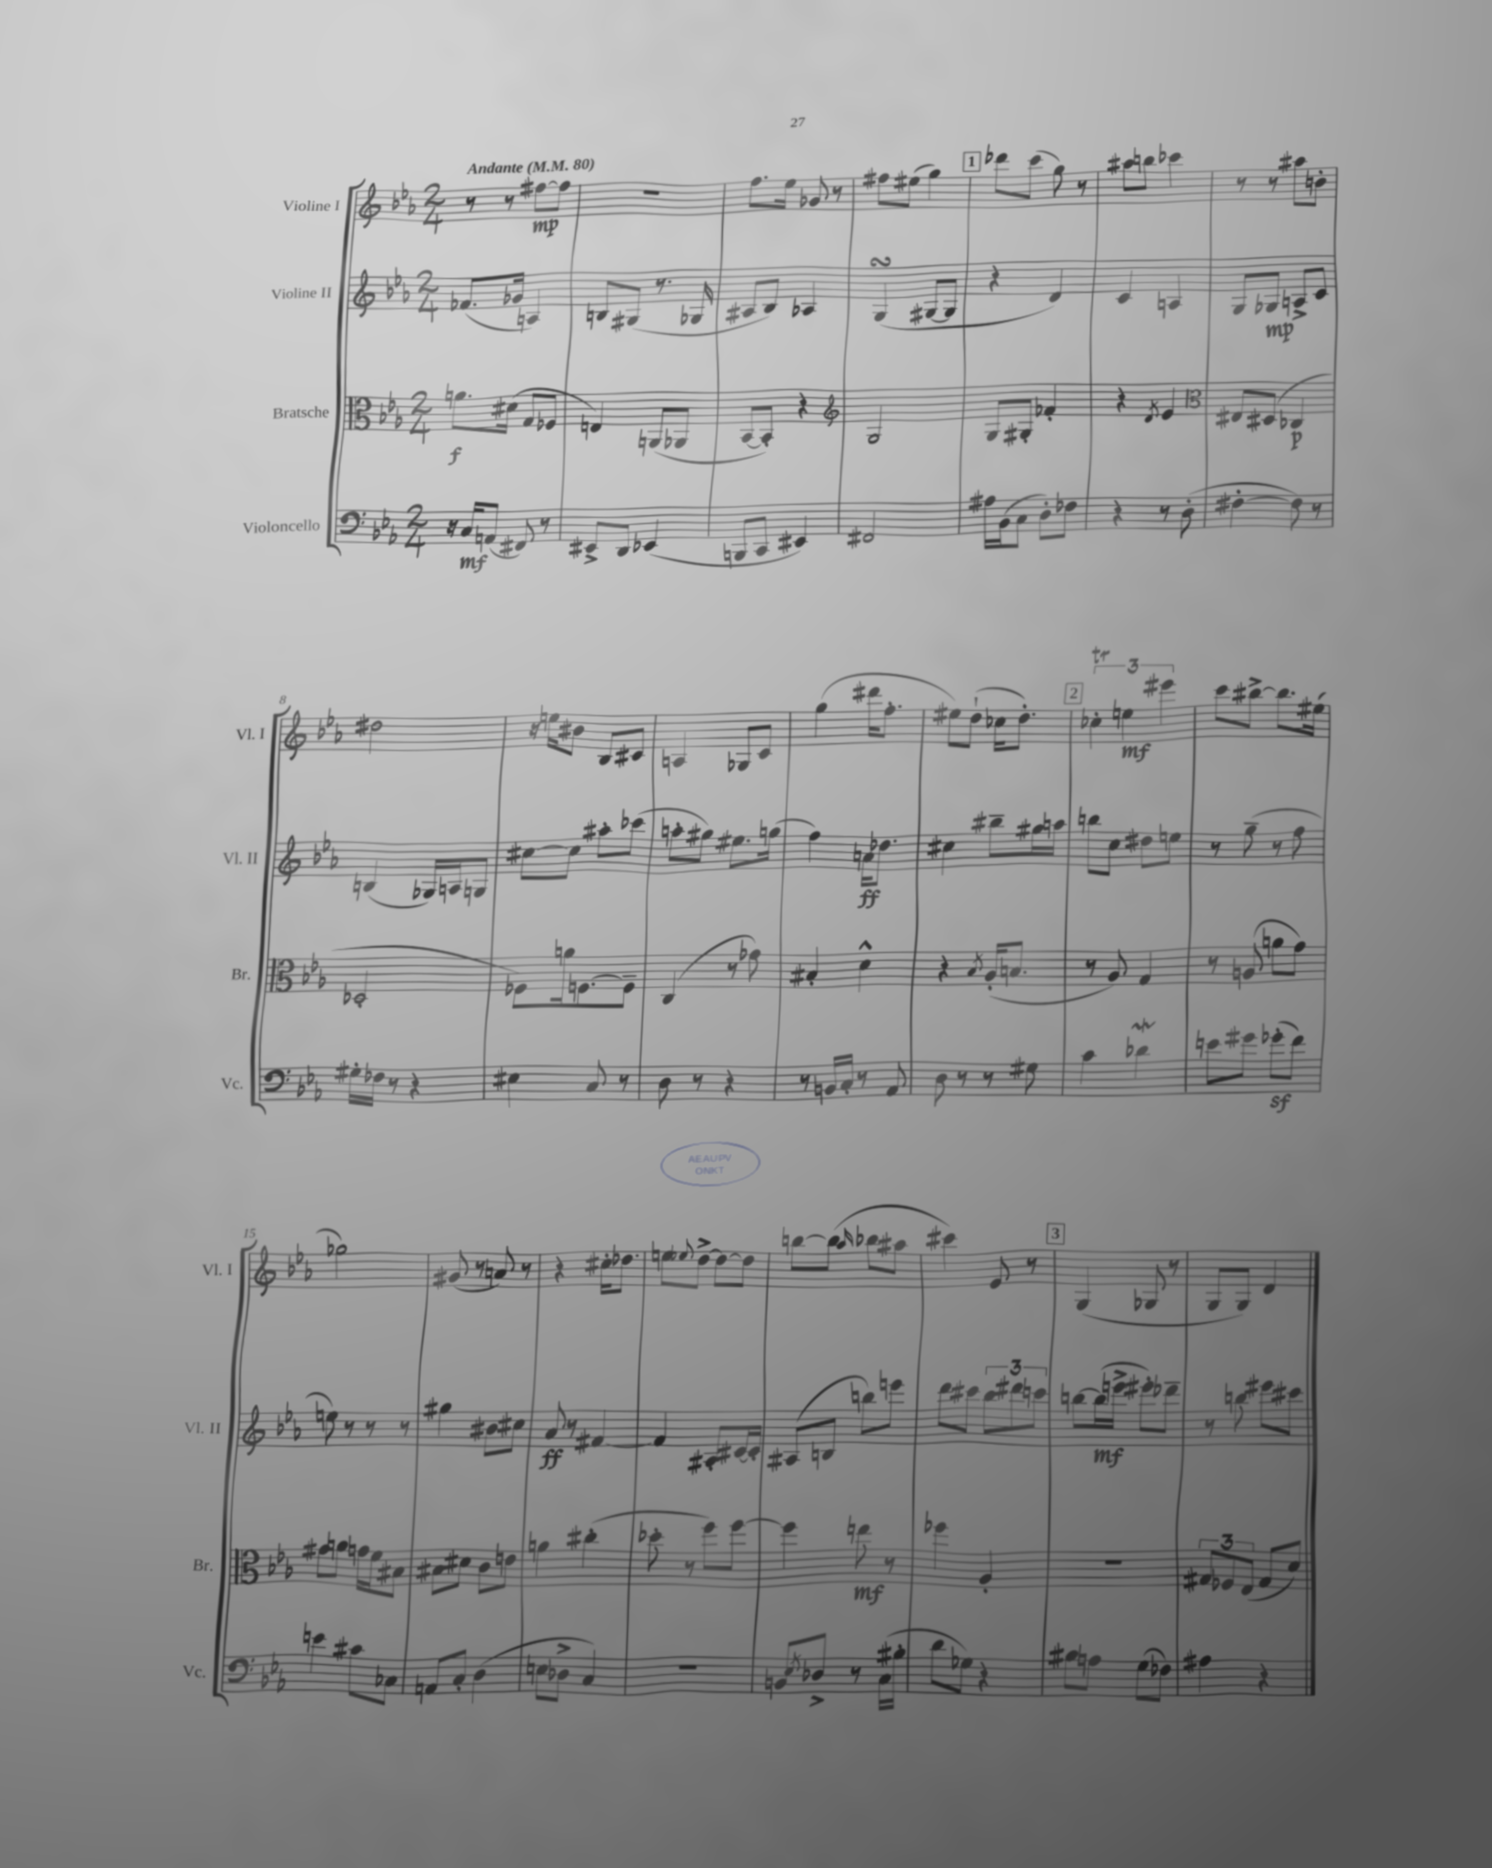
<<
\new StaffGroup <<
\new Staff = "s0" \with { instrumentName = "Violine I" shortInstrumentName = "Vl. I" } {
    \clef treble \key ees \major \numericTimeSignature \time 2/4 \tempo "Andante" 4 = 80
    r8 r8 fis''8~\mp fis''8 |
    R2 |
    f''8. ees''16 ges'8 r8 |
    fis''8 eis''8( g''4) |
    \mark \markup { \box "1" } des'''8 c'''8( g''8) r8 |
    ais''8 b''8 ces'''4 |
    r8 r8 ais''8 b'8-. |
    dis''2 |
    r16 e''16 bis'8 bes8 cis'8 |
    a4 ges8 c'8 |
    g''4( dis'''16 f''8.-. |
    eis''8) d''8-!( ces''16 d''8.-.) |
    \mark \markup { \box "2" } \tuplet 3/2 { ces''4-.\trill e''4\mf eis'''4 } |
    c'''8 bis''8~-> bis''8. eis''16( |
    ges''2) |
    gis'8( r8 a'8) r8 |
    r4 cis''16-. des''8. |
    e''8 \appoggiatura { ees''8 } d''8~-> d''8~ d''8 |
    b''8~ b''8( \grace { aes''16 } bes''8 ais''8 |
    cis'''4) ees'8 r8 |
    \mark \markup { \box "3" } g4( ges8 r8 |
    g8 g8) d'4 \bar "|." |
}
\new Staff = "s1" \with { instrumentName = "Violine II" shortInstrumentName = "Vl. II" } {
    \clef treble \key ees \major \numericTimeSignature \time 2/4
    fes'8.( ges'16 a4) |
    b8 gis8( r8. ges16 |
    ais8 bes8) aes4 |
    g4\turn( gis8~ gis8 |
    \mark \markup { \box "1" } r4 d'4) |
    c'4 a4 |
    g8 ges8\mp a8-> c'8 |
    b4( ges16) a16 g8 |
    cis''8~ cis''8 ais''8-. ces'''8( |
    a''8-. gis''8) eis''8. g''16( |
    f''4) a'16\ff des''8. |
    cis''4 bis''8-- gis''16 a''16 |
    \mark \markup { \box "2" } b''8 c''8 dis''8 e''8 |
    r8 g''8--( r8 f''8 |
    e''8) r8 r8 r8 |
    gis''4 bis'8 cis''8 |
    aes'8\ff r8 fis'4~ |
    fis'4 ais8-. cis'16~ cis'16-. |
    ais8( b8 b''8) e'''8 |
    d'''8 cis'''8 \tuplet 3/2 { bes''8 dis'''8 c'''8 } |
    \mark \markup { \box "3" } b''8~ b''16\mf( e'''16-> eis'''8-.) des'''8-- |
    r8 b''8 eis'''8 cis'''8 \bar "|." |
}
\new Staff = "s2" \with { instrumentName = "Bratsche" shortInstrumentName = "Br." } {
    \clef alto \key ees \major \numericTimeSignature \time 2/4
    a'8.\f dis'16( g8 fes8 |
    e4) a,8( aes,8 |
    bes,8~ bes,8-.) r4 |
    \clef treble g2 |
    \mark \markup { \box "1" } g8 gis8-. fes'4-. |
    r4 \acciaccatura { d'8 } ees'4 |
    \clef alto eis8 dis8( ces4\p |
    des2-. |
    fes8) a'16 f8.~ f8-- |
    c4( r8 ges'8) |
    bis4-. d'4-^ |
    r4 \acciaccatura { bes8 } aes16-.( b8. |
    \mark \markup { \box "2" } r8 aes8) g4 |
    r8 a8( a'8 g'8) |
    gis'8 a'8 g'16 f'16 bis8 |
    bis8 dis'8 c'8 e'8 |
    a'4 cis''4-.( |
    des''8-. r8 f''8) f''8~ |
    f''4 e''8\mf r8 |
    fes''4 aes4-. |
    \mark \markup { \box "3" } R2 |
    \tuplet 3/2 { gis8 fes8 ees8( } gis8 d'8) \bar "|." |
}
\new Staff = "s3" \with { instrumentName = "Violoncello" shortInstrumentName = "Vc." } {
    \clef bass \key ees \major \numericTimeSignature \time 2/4
    r16 c16\mf a,8( fis,8) r8 |
    eis,8-> d,8 ees,4( |
    b,,8 c,8 eis,4) |
    fis,2 |
    \mark \markup { \box "1" } ais16 bes,16( c8 d8-.) fes8 |
    r4 r8 d8-.( |
    fis4~-. fis8) r8 |
    gis16-. fes16 r8 r4 |
    eis4 c8 r8 |
    d8 r8 r4 |
    r8 b,16 c16-. r8 aes,8 |
    d8 r8 r8 gis8 |
    \mark \markup { \box "2" } c'4 des'4\mordent |
    e'8 gis'8 ges'8-.\sf( f'8) |
    e'4 cis'8 ces8 |
    a,8 c8-. d4( |
    e8 des8-> c4) |
    r2 |
    b,8 \acciaccatura { ees8 } des8-> r8 c16( bis16-. |
    d'8 ges8) r4 |
    \mark \markup { \box "3" } bis8 a8 g8( fes8) |
    ais4 r4 \bar "|." |
}
>>
>>
